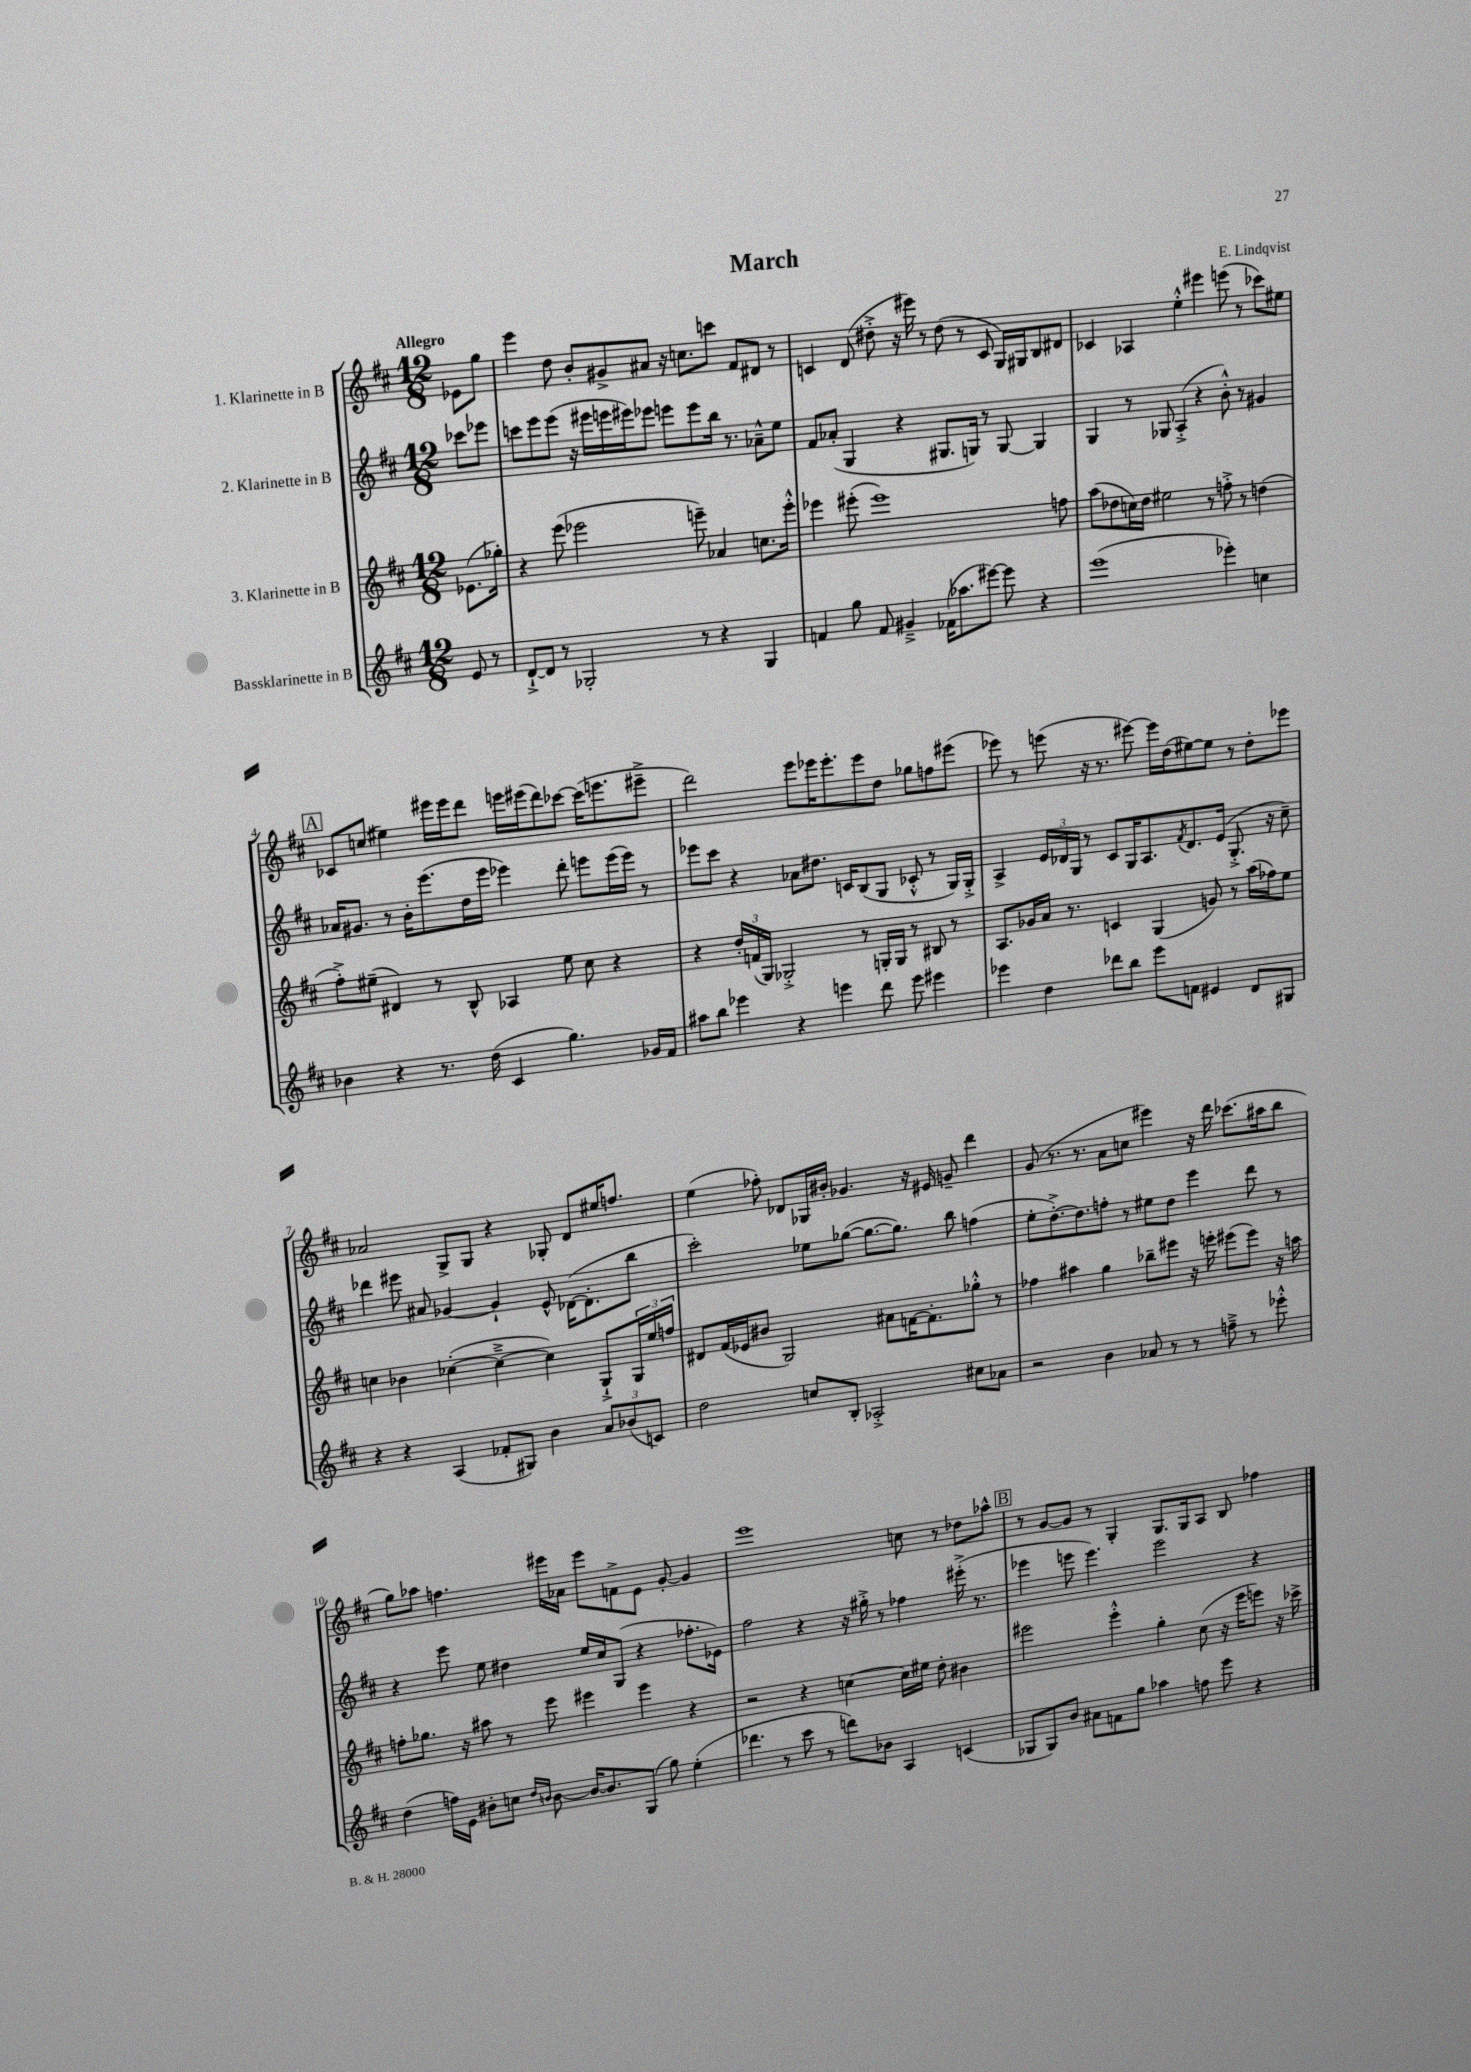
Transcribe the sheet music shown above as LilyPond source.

\header { title = "March" composer = "E. Lindqvist" }
<<
\new StaffGroup <<
\new Staff = "s0" \with { instrumentName = "1. Klarinette in B" } {
    \clef treble \key d \major \numericTimeSignature \time 12/8 \partial 4 \tempo "Allegro"
    ees'8 g''8 |
    e'''4 d''8 b'8-. gis'8-> ais'8 r16 c''8. c'''8 fis'8 dis'8 r8 |
    c'4 d'8( dis''8-.-> r16 eis'''16) r8 dis''8( r8 c'8 g16) gis16 b8 dis'8 |
    ces'4 aes4 e''4-.-^ eis'''4 e'''8( r8 ces'''8) eis''8 |
    \mark \markup { \box "A" } ces'8 c''8( eis''4) eis'''16 eis'''16 d'''8 e'''16 eis'''16( d'''8) ces'''8~ ces'''16( e'''8. eis'''8---> |
    d'''2) e'''8 ees'''16 ees'''8.-. ees'''8 d''8 ges''8 f''8 eis'''8( |
    ees'''8) r8 e'''8( r16 r8. eis'''8~) eis'''16 d''16( eis''8~) eis''8 r8 d''8-. ees'''8 |
    aes'2 g8-> g8 r4 ges8-. d'8 eis''16 f''8. |
    e''4( fes''8-.) des'8 ges16 bis'16-. ges'4. r16 eis'16 g'8-- d'''4 |
    g'8( r8. r8. a'8 c''8 eis'''4) r16 d'''16 ces'''8.( ais''16 b''8 |
    g''8) aes''8 f''4. eis'''16 aes'16 eis'''8 f'8-> e'8 g'8~-. g'4 |
    e'''1 c''8 r8 des''8 aes''8-^ |
    \mark \markup { \box "B" } r8 g'8~ g'8 r8 g4-. g8. g16 a8 b8 fes''4 \bar "|." |
}
\new Staff = "s1" \with { instrumentName = "2. Klarinette in B" } {
    \clef treble \key d \major \numericTimeSignature \time 12/8 \partial 4
    ces'''8 ees'''8 |
    c'''8 e'''8 e'''8( r16 eis'''16 e'''16 eis'''16) ees'''8 e'''8 e'''8 b''16 r8. aes'8---^ e''8 |
    fis'8 aes'8-.( g4 r4 gis8. g16) r8 g8~ g4 |
    g4 r8 ges8 a4-.->( r4 b'8-.-^) r8 gis'4 |
    \mark \markup { \box "A" } aes'16 gis'8. r8 b'16-. e'''8.( d''16 e'''16 ees'''4) d'''8-. e'''8 e'''16( e'''16) r8 |
    ees'''8 cis'''8 r4 aes'8 dis''8. c'16 b8( g8 ces'8-.-^ r8 g16) g16-.-> |
    a4-> \tuplet 3/2 { e'16 des'16 g16 } r8 cis'8 g16 a8. \acciaccatura { fis'8 } des'8. e'16( g8.-.-> r16 cis''8--) |
    des'''4 eis'''8 ais'8 ges'4~ ges'4-! e'8-^ des'16~( des'8.-. b''8 |
    cis'''2-.) ees''8 ges''8~( ges''8.~ ges''8.) b''8 f''4( |
    e''8-. d''8.~-.->) d''8. f''8-. r8 eis''8 d''8 e'''4 d'''8 r8 |
    r4 e'''8 e''8 dis''4 e''16 cis''16 g8( r4 fes''8.-. ees'16) |
    fis''2 r4 r16 gis''16-.-> r8 fes''4 eis'''16-.->( r8. |
    \mark \markup { \box "B" } ees'''4 e'''8 e'''4.) e'''2 r4 \bar "|." |
}
\new Staff = "s2" \with { instrumentName = "3. Klarinette in B" } {
    \clef treble \key d \major \numericTimeSignature \time 12/8 \partial 4
    ees'8.( ges''16-.) |
    r4 e'''8( ees'''2 e'''8--) aes'4 c''8. e'''16-.-^ |
    ees'''4 eis'''8-.( eis'''1) f''8 |
    a''8( des''8 c''16) des''16 eis''2 r8 f''8-.-> r8 d''4( |
    \mark \markup { \box "A" } fis''8-.->) eis''8--( dis'4) r8 b8-^ aes4 eis''8 cis''8 r4 |
    r4 \tuplet 3/2 { d''16-. f'16( g16) } ges2-.-> r8 g16-. g16 r8 bis8 r8 |
    a8. ges'16 a'16 r8. c'4 g4( g'8) r8 a''16( fes''16) e''8 |
    c''4 bes'4 ces''4~-.( ces''4~---> ces''4) g8-!-> \tuplet 3/2 { g16 e''16 f''16 } |
    dis'8 fis'16( ees'16 bis'8 g2) ais'8 f'16~ f'8.-. ges''8-.-^ r8 |
    fes''4 ais''4 g''4 bes''8-- eis'''8 r16 e'''16-. eis'''8( eis'''8) r16 a''16 |
    f''8-. ges''8. r16 ais''8 r8 e'''8 eis'''4 eis'''4 r4 |
    r2 r4 c''4~ c''16 eis''16 d''8-. bis'4 |
    \mark \markup { \box "B" } eis'''2 eis'''4-.-^ g''4-. cis''8( r16 eis'''16 e'''8) r16 ces'''16-> \bar "|." |
}
\new Staff = "s3" \with { instrumentName = "Bassklarinette in B" } {
    \clef treble \key d \major \numericTimeSignature \time 12/8 \partial 4
    e'8 r8 |
    d'8~-!-> d'8 r8 ges2-. r8 r4 ges4 |
    f'4 g''8 f'8 gis'4---> fes'16( aes''8. eis'''8~) eis'''8 r4 |
    e'''1( ees'''4-.) c''4 |
    \mark \markup { \box "A" } bes'4 r4 r8. d''16( cis'4 g''4.) ges'16 fis'16 |
    ais''8 b''8 ees'''4 r4 e'''4 d'''8 e'''8 eis'''4 |
    ees'''4 d''4 des'''8 b''8 ees'''8 f'8 eis'4 d'8 gis8 |
    r4 r4 a4( fes'8-. gis8) b'4 \tuplet 3/2 { a'8 bes'8( c'8) } |
    d''2 c''8 b8-. aes2-.-> cis''8 aes'8 |
    r2 b'4 aes'8 r8 r8 f''8---> r8 ees'''8-.-^ |
    d''4( f''16) e'16 bis'8-. c''8 \grace { d''16 b'16 } b'8~ b'16~ b'8. g8( g''8) e''4-.( |
    des'''4. r8 cis'''8 r8 d'''8) bes'8 a4 c'4( |
    \mark \markup { \box "B" } ges8 ges8) b'8 ais'8 f'8 g''8 aes''4 f''8 e'''8 r4 \bar "|." |
}
>>
>>
